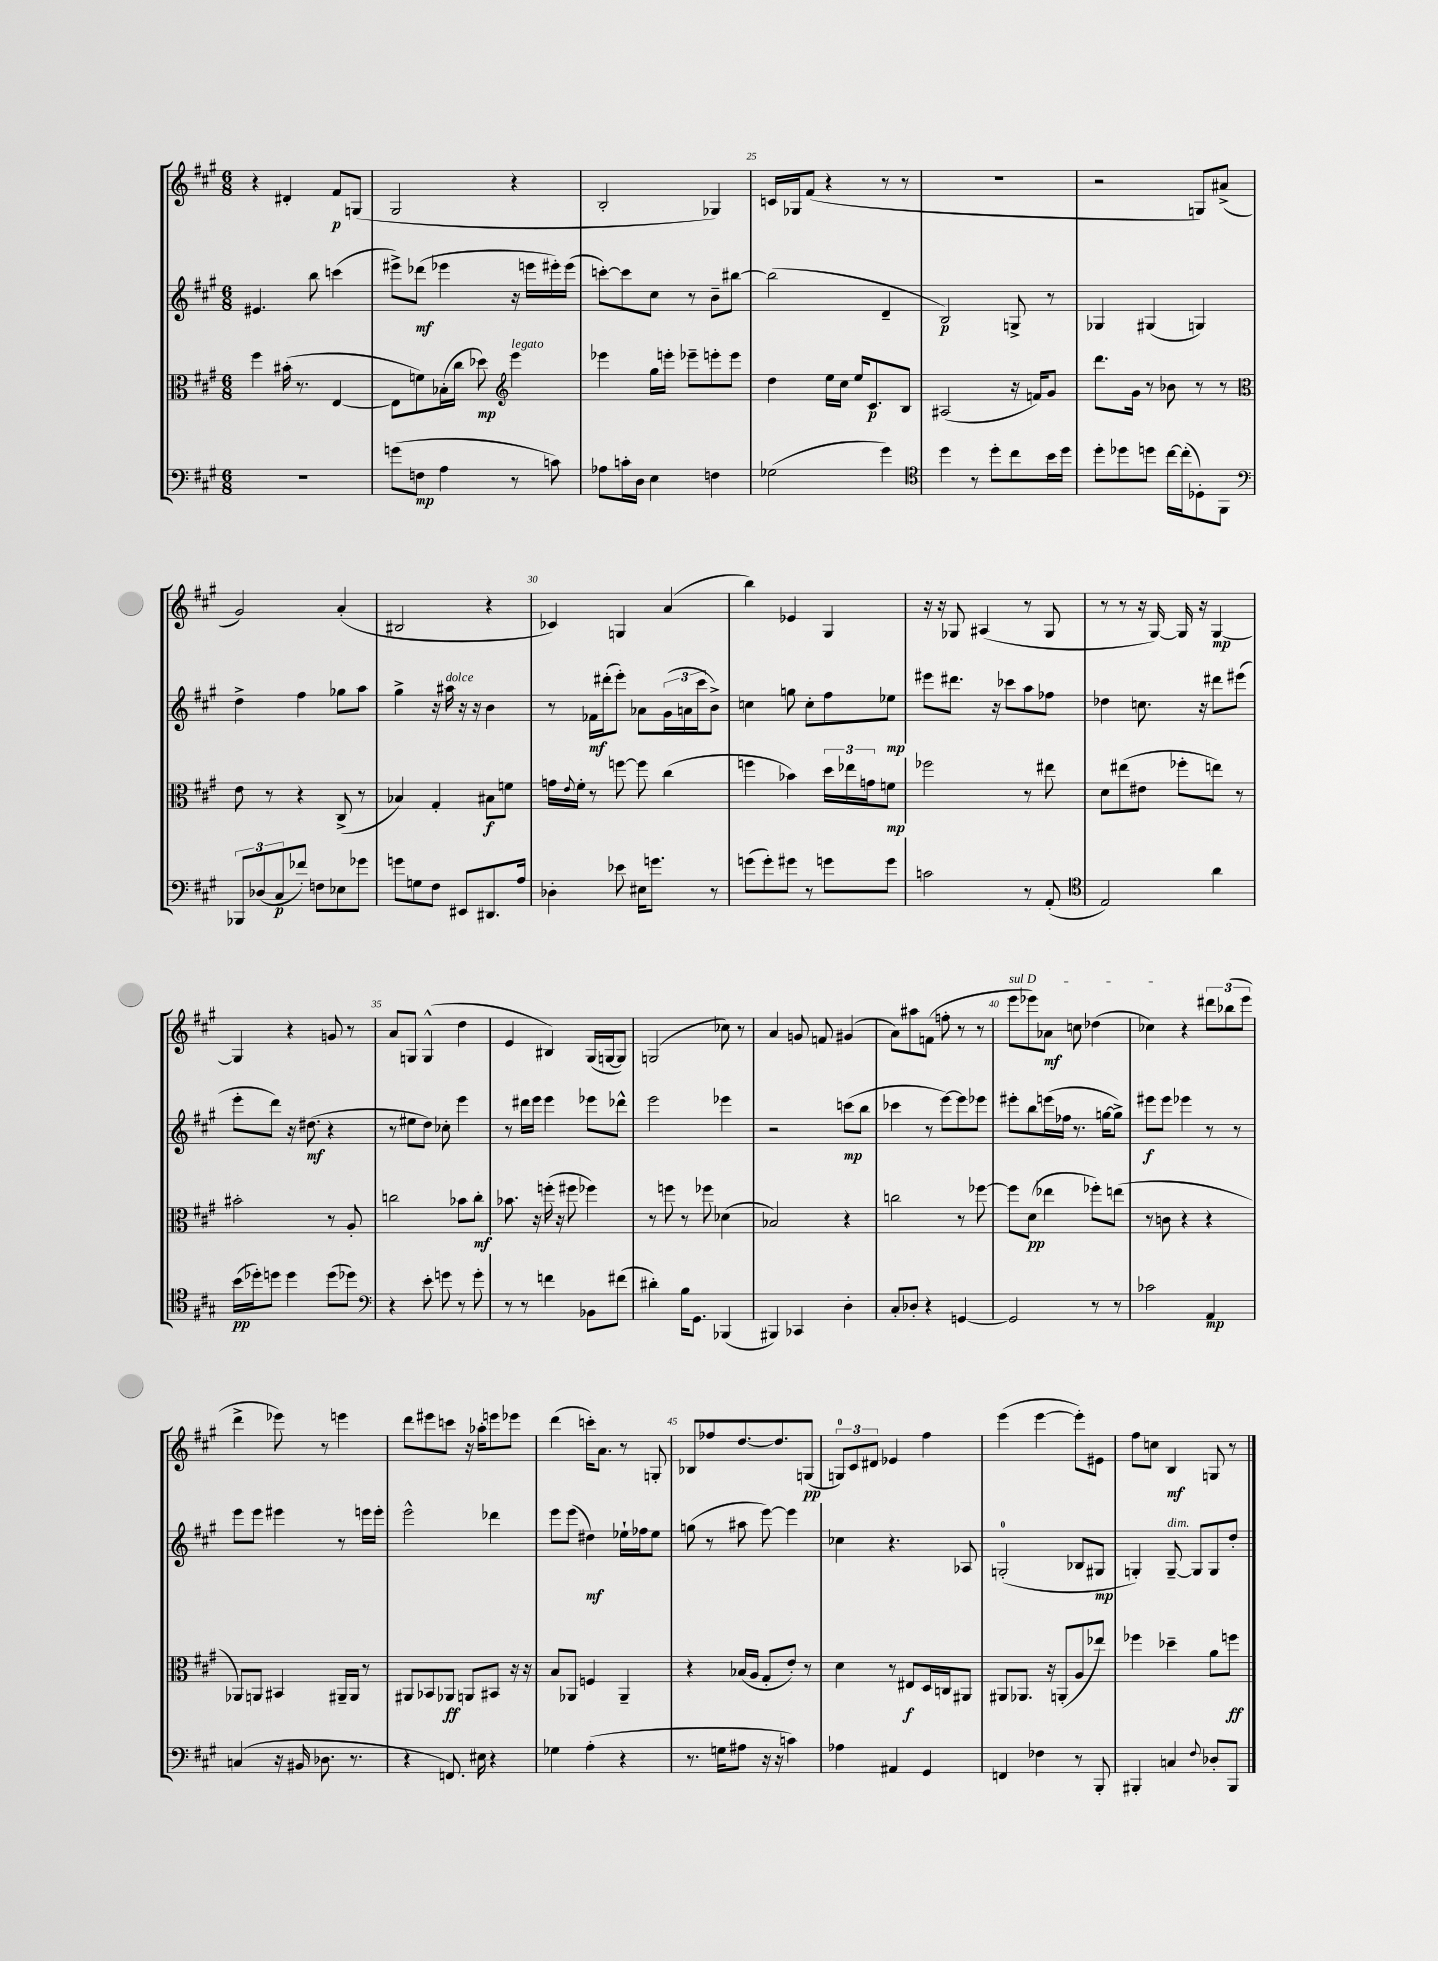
<<
\new StaffGroup <<
\new Staff = "s0" {
    \clef treble \key a \major \numericTimeSignature \time 6/8
    r4 dis'4-. fis'8\p g8( |
    gis2 r4 |
    b2-. ges4) |
    c'16 ges16 fis'8( r4 r8 r8 |
    R2. |
    r2 g8) ais'8->( |
    gis'2) a'4-.( |
    bis2 r4 |
    ces'4) g4 a'4( |
    b''4) ees'4 gis4 |
    r16 r16 ges8 ais4( r8 ges8 |
    r8 r8 r16 gis16~) gis16 r16 gis4~\mp |
    gis4 r4 g'8 r8 |
    a'8 g8 g4-^( d''4 |
    e'4 bis4) gis16( g16~ g8) |
    g2( ces''8) r8 |
    a'4 g'8 f'8 gis'4( |
    a'8) ais''8 f'8( f''8-. r8 r8 |
    \once \override TextSpanner.bound-details.left.text = \markup { \italic "sul D" } e'''8\startTextSpan ees'''8) aes'8\mf c''8 des''4( |
    ces''4\stopTextSpan) r4 \tuplet 3/2 { dis'''8 bes''8( e'''8 } |
    d'''4-> ees'''8) r8 e'''4 |
    d'''8 eis'''8 c'''8 r16 aes''16-. e'''8 ees'''8 |
    d'''4( c'''16-.) a'8. r8 g8-. |
    bes8 fes''8 d''8.~ d''8. g8\pp( |
    \tuplet 3/2 { g8-0) cis'8 dis'8 } ees'4 fis''4 |
    e'''4( e'''4~ e'''8-.) eis'8 |
    fis''8 c''8 b4\mf g8 r8 \bar "|." |
}
\new Staff = "s1" {
    \clef treble \key a \major \numericTimeSignature \time 6/8
    eis'4. b''8 c'''4( |
    eis'''8->) des'''8\mf( ees'''4 r16 e'''16 eis'''16-.) eis'''16( |
    c'''8~-.) c'''8 cis''8 r8 b'8-- bis''8~ |
    bis''2( d'4-- |
    b2\p) g8-> r8 |
    ges4 gis4( g4) |
    d''4-> fis''4 ges''8 a''8 |
    gis''4-> r16 ais''16^\markup { \italic "dolce" } r16 r16 b'4 |
    r8 fes'16\mf dis'''16-.( e'''8-.) aes'8 \tuplet 3/2 { gis'16( a'16 cis'''16 } b'8->) |
    c''4 g''8 c''8-. fis''8 ees''8\mp |
    eis'''8 dis'''8. r16 ces'''8 a''8 fes''8 |
    des''4 c''8. r16 dis'''8 eis'''8( |
    e'''8-. d'''8) r16 dis''8.\mf( r4 |
    r8 eis''8 d''8) ces''8-. e'''4 |
    r8 dis'''16 e'''16 e'''4 ees'''8 des'''8-^ |
    e'''2 ees'''4 |
    r2 c'''8\mp( b''8 |
    ces'''4 r8 e'''8~) e'''8 ees'''8 |
    eis'''8-. b''8 e'''16( fes''16 r8. g''16~ g''8->) |
    eis'''8\f eis'''8 ees'''4 r8 r8 |
    e'''8 e'''8 eis'''4 r8 e'''16 e'''16-. |
    e'''2-^ des'''4 |
    e'''8 e'''8( dis''4\mf) ees''16-! fes''16 ees''8 |
    g''8( r8 ais''8 e'''8~) e'''4 |
    ces''4 r4. aes8 |
    g2-0-.( bes8 gis8\mp |
    g4-.) g8~--^\markup { \italic "dim." } g8 g8 d''8-. \bar "|." |
}
\new Staff = "s2" {
    \clef alto \key a \major \numericTimeSignature \time 6/8
    fis''4 bis'16-.( r8. e4~ |
    e8 f'8) bes16-.( cis''16 des''8\mp) \clef treble e'''4^\markup { \italic "legato" } |
    ees'''4 gis''16 e'''16-. ees'''8-- e'''8-. e'''8 |
    d''4 e''16 cis''16 e''16 cis'8.\p b8 |
    ais2( r16 f'16) gis'8 |
    d'''8. gis'16 r8 bes'8 r8 r8 |
    \clef alto e'8 r8 r4 cis8->( r8 |
    bes4) gis4-. bis8\f f'8 |
    g'16 \appoggiatura { e'8 } fis'16-. r8 f''8~ f''8 cis''4( |
    f''4 bes'4) \tuplet 3/2 { d''16 ees''16 g'16 } f'8\mp |
    fes''2 r8 eis''8 |
    d'8 eis''8( eis'8 fes''8-. e''8) r8 |
    bis'2-. r8 a8-. |
    c''2 bes'8 c''8-.\mf |
    bes'8. r16 f''16-.( r16 fis''8 fes''4) |
    r8 f''8 r8 fes''8 des'4( |
    bes2) r4 |
    c''2 r8 fes''8~ |
    fes''8 d'8\pp( ees''4 fes''8-.) e''8( |
    r8 c'8 r4 r4 |
    aes,8) a,8 bis,4 ais,16-- ais,16 r8 |
    ais,8 bes,8 aes,8\ff a,8 bis,8 r16 r16 |
    b8 aes,8 f4 aes,4-- |
    r4 bes16( a16 gis8-. e'8-.) r8 |
    d'4 r8 eis8\f d16 c16 ais,8 |
    ais,8 aes,8. r16 a,8-.( a8 ees''8) |
    fes''4 des''4-- a'8 f''8\ff \bar "|." |
}
\new Staff = "s3" {
    \clef bass \key a \major \numericTimeSignature \time 6/8
    R2. |
    g'8( f8\mp a4 r8 c'8) |
    aes8 c'16-. d16 e4 f4 |
    ges2( gis'4) |
    \clef tenor d''4 r8 d''8-. cis''8 b'16 d''16 |
    d''8-. des''8 d''8 cis''16~ cis''16-.( des8-.) fis,8 |
    \clef bass \tuplet 3/2 { bes,,8 des8( cis8\p } fes'8-.) f8 ees8 ges'8 |
    g'8 g8 fis8 eis,8 dis,8. a16 |
    des4-. ees'8 eis16 g'8. r8 |
    g'8( g'8-.) gis'8 r8 g'8 g'8 |
    c'2 r8 a,8-.( |
    \clef tenor e2) a'4 |
    b'16\pp( des''16-.) d''8 d''4 d''8( des''8) |
    \clef bass r4 e'8-. g'8 r8 g'8-. |
    r8 r8 f'4 bes,8 fis'8( |
    dis'4-.) b16 gis,8. bes,,4( |
    bis,,4) ces,4 d4-. |
    cis8-. des8-. r4 g,4~ |
    g,2 r8 r8 |
    ces'2 a,4\mp |
    c4( r16 bis,16 des8. r8. |
    r4 f,8.) eis16 r4 |
    ges4 a4-.( r4 |
    r8. g16 ais8 r16 r16 c'4) |
    aes4 ais,4 gis,4 |
    f,4 fes4 r8 b,,8-. |
    bis,,4-. c4 \appoggiatura { fis8 } des8-. bis,,8 \bar "|." |
}
>>
>>
\layout { \context { \Score currentBarNumber = #22 \override BarNumber.break-visibility = ##(#f #t #t) barNumberVisibility = #(every-nth-bar-number-visible 5) } }
